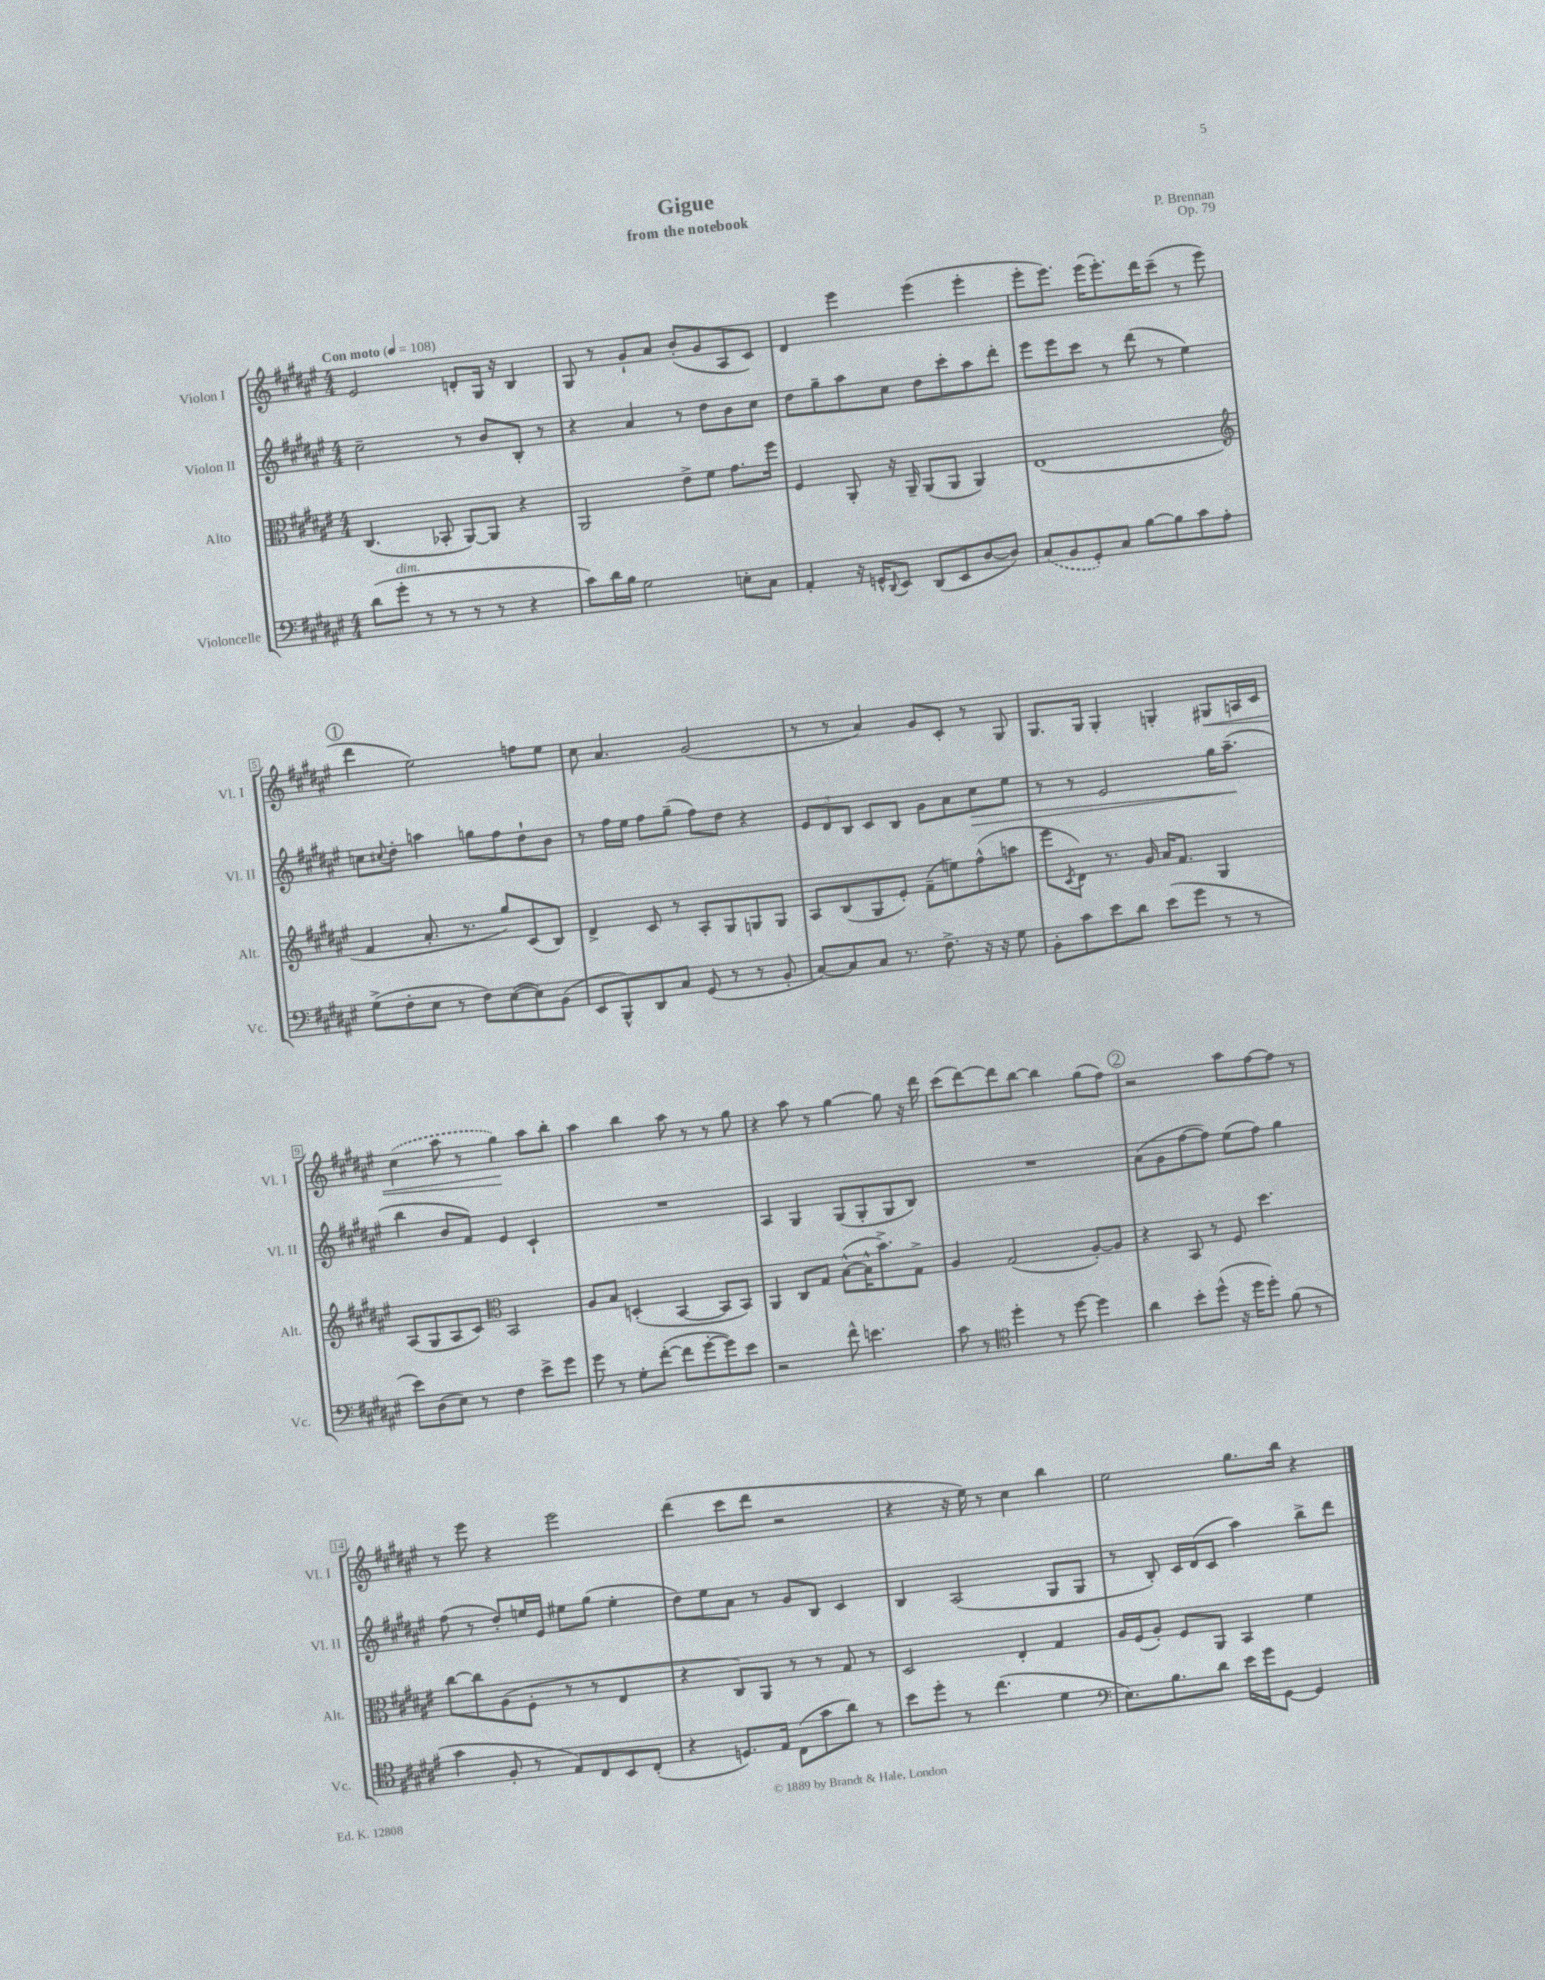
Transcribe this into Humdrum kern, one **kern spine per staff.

**kern	**kern	**kern	**dynam	**kern	**dynam
*part4	*part3	*part2	*part2	*part1	*part1
*staff4	*staff3	*staff2	*staff2	*staff1	*staff1
*I"Violoncelle	*I"Alto	*I"Violon II	*	*I"Violon I	*
*I'Vc.	*I'Alt.	*I'Vl. II	*	*I'Vl. I	*
*clefF4	*clefC3	*clefG2	*	*clefG2	*
*k[f#c#g#d#a#e#]	*k[f#c#g#d#a#e#]	*k[f#c#g#d#a#e#]	*	*k[f#c#g#d#a#e#]	*
*M4/4	*M4/4	*M4/4	*	*M4/4	*
*MM108	*MM108	*MM108	*	*MM108	*
=1	=1	=1	=1	=1	=1
!	!	!	!	!LO:TX:a:B:t=Con moto	!
(8d#\L	(4.C#/	2cc#~\	.	2e#/	.
!LO:TX:a:i:t=dim.	!	!	!	!	!
8g#'\J	.	.	.	.	.
8r	.	.	.	.	.
8r	8BB-X'/	.	.	.	.
8r	[8AA#/L)	8r	.	8dn'/L	.
8r	8AA#/J]	8b/L	.	16G#/Jk	.
.	.	.	.	16r	.
4r	4r	8B'/J	.	4B/	.
.	.	8r	.	.	.
=2	=2	=2	=2	=2	=2
8c#\L)	2AA#/	4r	.	8G#/	.
16d#\L	.	.	.	8r	.
16B\JJ	.	.	.	.	.
2G#\	.	4a#/	.	8g#`/L	.
.	.	.	.	8a#/J	.
.	8e#^\L	8r	.	(8b'/L	.
.	8f#\J	8dd#\L	.	8g#/	.
8En'\L	8.g#\L	8b\	.	8A#/	.
8C#\J	.	8cc#\J	.	8c#/J)	.
.	16ff#\Jk	.	.	.	.
=3	=3	=3	=3	=3	=3
4AA#'/	4F#/	8dd#\L	.	4d#/	.
.	.	8gg#~\	.	.	.
16r	8AA#'/	8aa#\	.	4eee#\	.
16GGn^^/KL	.	.	.	.	.
8qqDD#/	.	.	.	.	.
8EE#/J	16r	8cc#\J	.	.	.
.	16AA#~/	.	.	.	.
(8DD#/L	(8AA#/L	8dd#\L	.	(4eee#\	.
8EE#/	8AA#/J	8ccc#'\	.	.	.
[8D#/	4AA#/)	8aa#\	.	4eee#'\	.
8D#/J])	.	8ddd#'\J	.	.	.
=4	=4	=4	=4	=4	=4
(8C#/L	(1E#	8eee#\L	.	8eee#'\L	.
8BB/	.	8eee#\	.	8.eee#\J)	.
8GG#'/)	.	8ccc#\J	.	.	.
.	.	.	.	(16eee#\KL	.
8C#/J	.	8r	.	8.eee#'\)	.
[8B\L	.	(8ddd#\	.	.	.
.	.	.	.	16ddd#\K	.
8B\]	.	8r	.	(8ccc#~\J	.
8c#\	.	4ee#\)	.	8r	.
8A#'\J	.	.	.	8eee#\	.
!!LO:LB:g=z
!!LO:REH:place=s1:t=1
=5	=5	=5	=5	=5	=5
*	*clefG2	*	*	*	*
(8G#^\L	4f#/	8ccn\L	.	4ddd#\	.
.	.	8qqcc#X/	.	.	.
8F#'\	.	8dd#'\J	.	.	.
8E#\J	8.a#'/	4aan\	.	2ee#\)	.
8r	.	.	.	.	.
.	8.r	.	.	.	.
8F#\L)	.	8ggn\L	.	.	.
([8E#\	8gg#/L)	8ff#\	.	.	.
8E#\])	(8c#/	8dd#`\	.	8ffn\L	.
(8BB\J	8B/J)	8b\J	.	8ee#\J	.
=6	=6	=6	=6	=6	=6
8EE#/L	4d#^/	8r	.	8cc#\	.
8BBB^^/)	.	16ff#\LL	.	4.a#/	.
.	.	16ee#\JJ	.	.	.
8DD#/	8c#/	8ff#\L	.	.	.
8C#/J	8r	(8gg#~\J	.	.	.
(8GG#/	8A#'/L	8ff#\L)	.	(2g#/	.
8r	8G#/	8dd#\J	.	.	.
8r	8Gn/	4r	.	.	.
8BB'/	8G/J	.	.	.	.
=7	=7	=7	=7	=7	=7
[8C#/L)	8A#/L	12e#/L	.	8r	.
.	.	12d#/	.	.	.
8C#/]	(8B/	.	.	8r	.
.	.	12B/J	.	.	.
8C#/J	8G#/	8c#/L	.	4a#/)	.
8.r	8e#'/J)	8B/J	.	.	.
.	(8f#~\L	8g#\L	.	8g#/L	.
8.F#^\	.	.	.	.	.
.	8een\)	8a#\	.	8c#'/J	.
!	!	!	!LO:HP:b	!	!
16r	(8ff#^^\	8cc#\	>	8r	.
16r	.	.	.	.	.
8G#\	8aan\J	8ee#\J	.	8G#/	.
=8	=8	=8	=8	=8	=8
8BB'\L	8eee#\L	8r	.	8.G#/L	.
.	8qc#/	.	.	.	.
8c#\	8d#\J)	8r	.	.	.
.	.	.	.	16G#/Jk	.
8e#\	8.r	2e#/	.	4G#'/	.
8d#\J	.	.	.	.	.
.	16g#/	.	.	.	.
(8e#\L	16a#/KL	.	.	4Gn'/	.
.	8.f#/J	.	.	.	.
8g#\J	.	.	.	.	.
!	!	!	!	!	!LO:HP:b
8r	4G#/	16gg#\KL	.	8G#X/L	<
.	.	(8.aa#~\J	.	.	.
8r	.	.	.	16An/L	.
.	.	.	.	16c#/JJ	.
.	.	.	]	.	.
!!LO:LB:g=z
=9	=9	=9	=9	=9	=9
8e#\L)	(8A#/L	4bb\	.	(4cc#\	.
(8D#\	8G#/	.	.	.	.
8E#\J)	8A#/	8b/L	.	8aa#\	.
8r	8c#/J)	8f#/J)	.	8r	.
*	*clefC3	*	*	*	*
4F#\	2BB/	4e#/	.	4gg#\)	.
8e#^\L	.	4c#`/	.	8aa#\L	[
8g#\J	.	.	.	8bb'\J	.
=10	=10	=10	=10	=10	=10
8g#\	8A#/L	1r	.	4aa#\	.
8r	8B/J	.	.	.	.
8G#'\L	(4Dn'/	.	.	4bb\	.
([8f#'\J	.	.	.	.	.
8f#\L]	[4BB/	.	.	8aa#\	.
[8g#'\	.	.	.	8r	.
8g#\])	8BB/L]	.	.	8r	.
8e#\J	8BB/J)	.	.	8gg#\	.
=11	=11	=11	=11	=11	=11
2r	4AA#/	4A#/	.	4r	.
.	8C#/L	4G#/	.	8aa#\	.
.	8G#/J	.	.	8r	.
8f#^^\	([8B^^\L	(8G#/L	.	[4gg#\	.
4.en\	16B^^\K]	8G#'/	.	.	.
.	8.b^\)	.	.	.	.
.	.	8G#/	.	8gg#\]	.
.	8G#^\J	8B/J)	.	16r	.
.	.	.	.	16ddd#\	.
=12	=12	=12	=12	=12	=12
8c#\	4A#/	1r	.	(8ccc#\L	.
8r	.	.	.	[8ddd#\)	.
*clefC4	*	*	*	*	*
4dd#'\	(2G#/	.	.	8ddd#\]	.
.	.	.	.	[8bb\J	.
8r	.	.	.	4bb\]	.
[8dd#\	.	.	.	.	.
4dd#\]	[8A#'/L)	.	.	(8gg#\L	.
.	8A#/J]	.	.	8ff#\J)	.
!!LO:REH:place=s1:t=2
=13	=13	=13	=13	=13	=13
4a#\	4r	(8a#\L	.	2r	.
.	.	8g#\	.	.	.
8b'\L	8BB/	[8ff#\	.	.	.
(8dd#^^\J	8r	8ff#\J])	.	.	.
16r	8F#/	(8ee#\L	.	8aa#\L	.
16dd#\KL	.	.	.	.	.
8dd#'\J)	4.dd#\	8ff#\J)	.	[8ff#\	.
(8f#\	.	4gg#\	.	8ff#\J]	.
8r	.	.	.	8r	.
!!LO:LB:g=z
=14	=14	=14	=14	=14	=14
4g#\	[8cc#\L	(8ff#\	.	8r	.
.	8cc#\]	8r	.	8eee#\	.
8F#'/	(8A#\	8dd#'/L)	.	4r	.
8r	8F#'\J	16een/L	.	.	.
.	.	16e#/JJ	.	.	.
8E#/L)	8r	8ee#X\L	.	2eee#\	.
8C#/	8r	(8gg#\J	.	.	.
8BB/	4E#/	4ee#'\	.	.	.
(8C#'/J	.	.	.	.	.
=15	=15	=15	=15	=15	=15
4r	4r	8dd#\L)	.	(4ddd#\	.
.	.	8ee#\	.	.	.
8.Dn/L)	8C#/L)	8a#\J	.	8ccc#\L	.
.	8AA#/J	8r	.	8ddd#\J	.
16E#/Jk	.	.	.	.	.
(8C#\L	8r	8g#/L	.	2r	.
8g#\	8r	8B/J	.	.	.
8a#\J)	8G#/	4c#/	.	.	.
8r	8r	.	.	.	.
=16	=16	=16	=16	=16	=16
8b\L	2D#/	4B/	.	4r	.
8dd#'\J	.	.	.	.	.
8r	.	(2A#/	.	16r	.
.	.	.	.	16ee#\)	.
(4.cc#\	.	.	.	8r	.
.	4E#'/	.	.	4cc#\	.
4d#\	4G#/	8G#/L	.	4bb\	.
.	.	8G#/J	.	.	.
=17	=17	=17	=17	=17	=17
*clefF4	*	*	*	*	*
8.E#\L)	16A#/LL	8r	.	2ee#\	.
.	(16F#/J	.	.	.	.
.	8A#'/J)	8B'/)	.	.	.
8.B\	.	.	.	.	.
.	8F#/L	16c#/LL	.	.	.
.	.	(16d#/J	.	.	.
8d#\J	8AA#/J	8c#/J	.	.	.
16e#\LL	4BB/	4aa#\)	.	8.gg#\L	.
16g#\J	.	.	.	.	.
[8GG#\J	.	.	.	.	.
.	.	.	.	16bb\Jk	.
4GG#/]	4f#\	8bb^\L	.	4r	.
.	.	8ddd#\J	.	.	.
==	==	==	==	==	==
*-	*-	*-	*-	*-	*-
